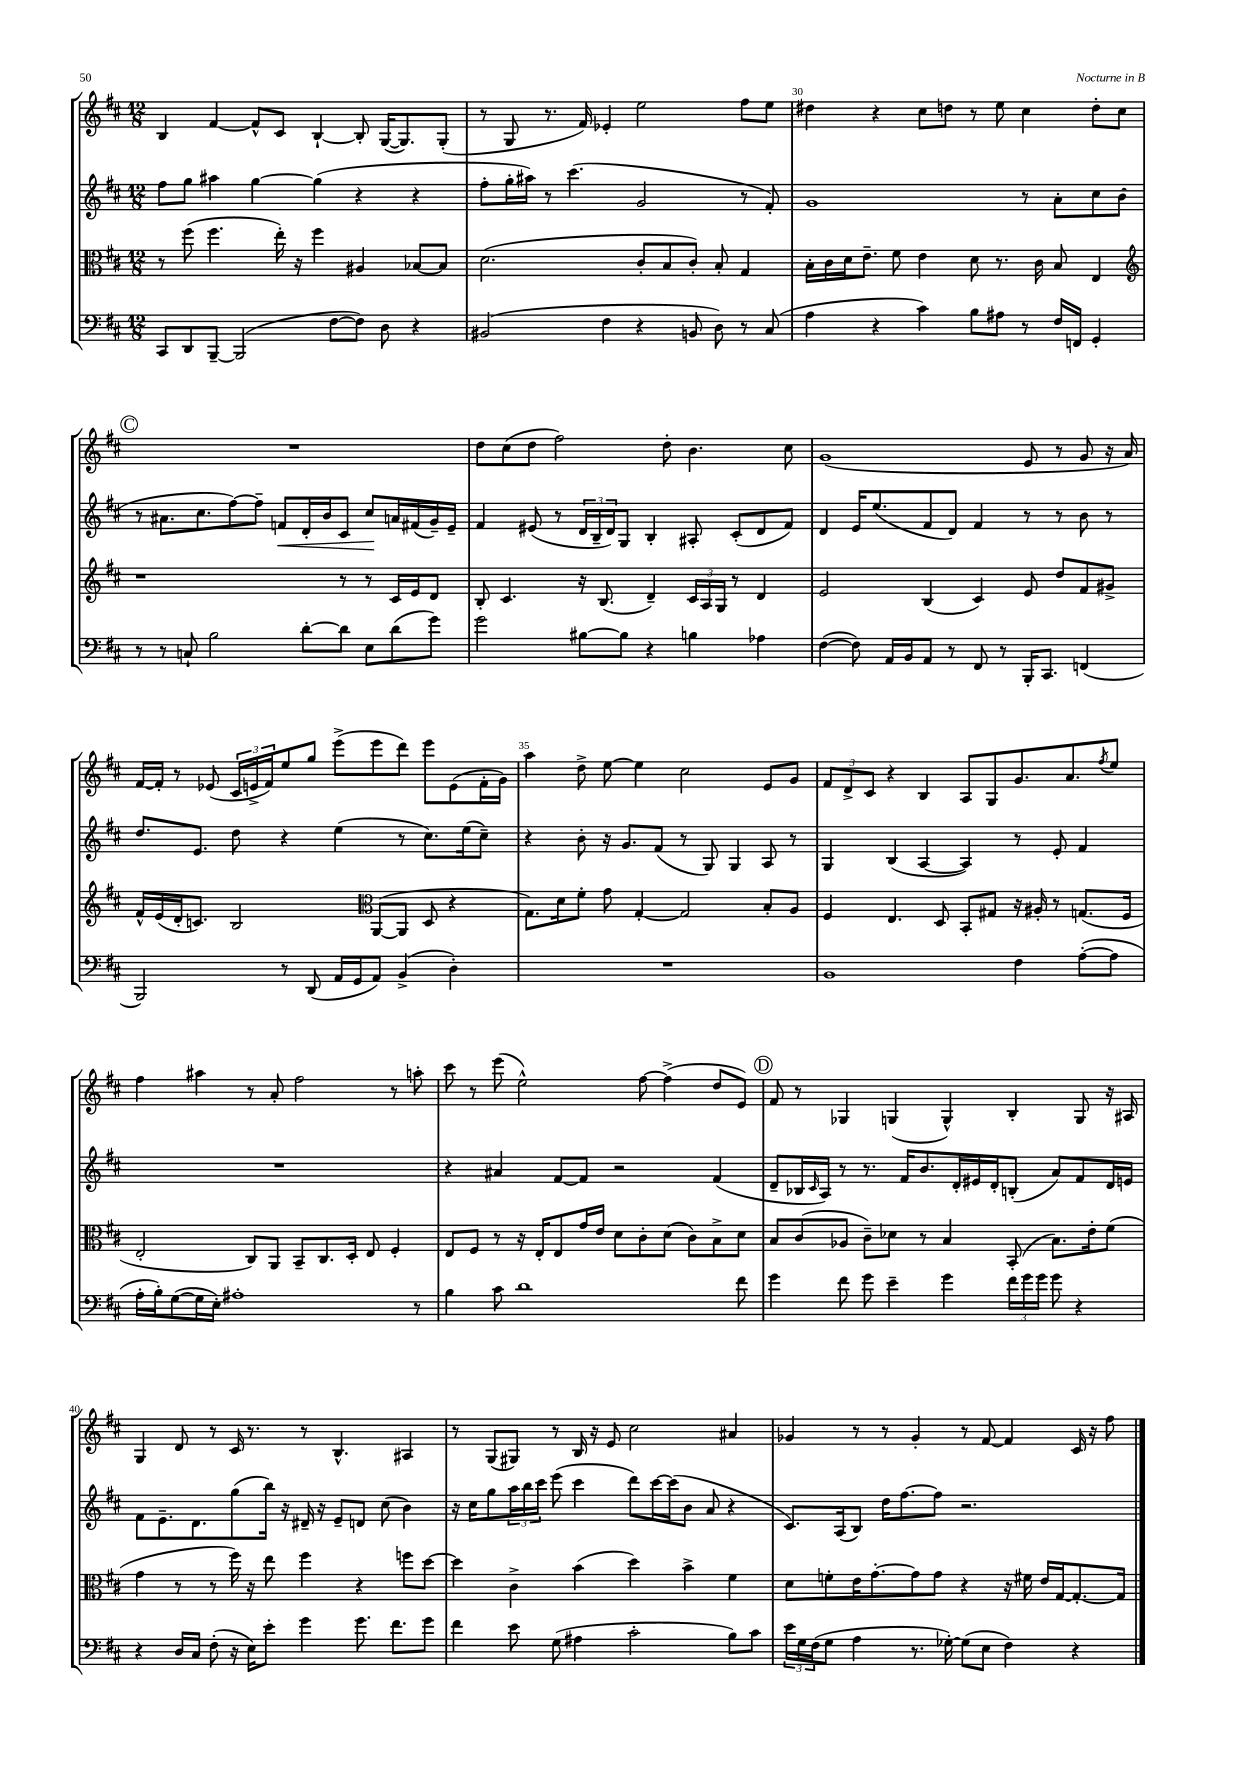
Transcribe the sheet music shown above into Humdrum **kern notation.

**kern	**kern	**kern	**dynam	**kern
*part4	*part3	*part2	*part2	*part1
*staff4	*staff3	*staff2	*staff2	*staff1
*clefF4	*clefC3	*clefG2	*	*clefG2
*k[f#c#]	*k[f#c#]	*k[f#c#]	*	*k[f#c#]
*M12/8	*M12/8	*M12/8	*	*M12/8
=28	=28	=28	=28	=28
8CC#/L	8r	8ff#\L	.	4B/
8DD/	(8ff#\	8gg\J	.	.
[8BBB~/J	4.ff#\	4aa#X\	.	[4f#/
(2BBB/]	.	.	.	.
.	.	[4gg\	.	8f#^^/L]
.	16ee'\)	.	.	8c#/J
.	16r	.	.	.
.	4ff#\	(4gg\]	.	[4B`/
[8F#\L	.	.	.	.
8F#\J])	4A#X/	4r	.	8B'/]
8D\	.	.	.	([16G/KL
.	.	.	.	8.G/])
4r	[8B-X/L	4r	.	.
.	8B-/J]	.	.	(8G'/J
=29	=29	=29	=29	=29
(2BB#X/	(2.d\	8ff#'\L	.	8r
.	.	16gg'\L	.	8G/
.	.	16aa#X\JJ)	.	.
.	.	8r	.	8.r
.	.	(4.ccc#\	.	.
.	.	.	.	16f#/)
4F#\	.	.	.	4e-X'/
4r	8c#'/L	2g/	.	2ee\
.	8B/	.	.	.
8BBn/	8c#'/J)	.	.	.
8D\)	8B'/	.	.	.
8r	4G/	8r	.	8ff#\L
(8C#/	.	8f#'/)	.	8ee\J
=30	=30	=30	=30	=30
4A\	16B'\LL	1g	.	4dd#X\
.	16c#\	.	.	.
.	16d\J	.	.	.
.	8.e~\J	.	.	.
4r	.	.	.	4r
.	8f#\	.	.	.
4c#\)	4e\	.	.	8cc#\L
.	.	.	.	8ddn\J
8B\L	8d\	.	.	8r
8A#X\J	8.r	.	.	8ee\
8r	.	8r	.	4cc#\
.	16c#\	.	.	.
16F#/LL	8B/	8a'\L	.	.
16FFn/JJ	.	.	.	.
4GG'/	4E/	8cc#\	.	8dd'\L
.	.	(8b\J	.	8cc#\J
!!LO:LB:g=z
!!LO:REH:place=s1:t=C
=31	=31	=31	=31	=31
*	*clefG2	*	*	*
8r	1r	8r	.	1.r
8r	.	8.a#X\L	.	.
8Cn`/	.	.	.	.
.	.	8.cc#\	.	.
2B\	.	.	.	.
.	.	[8ff#\)	.	.
.	.	8ff#~\J]	.	.
!	!	!	!LO:HP:b	!
.	.	8fn/L	<	.
[8d'\L	.	16d'/L	.	.
.	.	16b/J	.	.
8d\J]	8r	8c#/J	.	.
8E\L	8r	8cc#/L	.	.
(8d\	16c#/LL	16an/L	[	.
.	16e/J	(16f#X/	.	.
8g\J)	8d/J	16g~/)	.	.
.	.	16e~/JJ	.	.
=32	=32	=32	=32	=32
2g\	8B'/	4f#/	.	8dd\L
.	4.c#/	.	.	(8cc#\
.	.	(8e#X/	.	8dd\J
.	.	8r	.	2ff#\)
[8B#X\L	16r	24d/LL	.	.
.	.	24B~/	.	.
.	(8.B/	.	.	.
.	.	24d/J)	.	.
8B#\J]	.	8G/J	.	.
4r	4d~/)	4B'/	.	.
.	.	.	.	8dd'\
4Bn\	24c#/LL	8A#X'/	.	4.b\
.	24A/	.	.	.
.	24G/JJ	.	.	.
.	8r	(8c#'/L	.	.
4A-X\	4d/	8d/	.	.
.	.	8f#/J)	.	8cc#\
=33	=33	=33	=33	=33
([4F#\	2e/	4d/	.	(1g
8F#\])	.	16e/KL	.	.
.	.	(8.ee/	.	.
16AA/LL	.	.	.	.
16BB/J	.	.	.	.
8AA/J	(4B/	8f#/	.	.
8r	.	8d/J)	.	.
8FF#/	4c#/)	4f#/	.	.
8r	.	.	.	.
16BBB'/KL	8e/	8r	.	8e/
8.CC#/J	.	.	.	.
.	8dd/L	8r	.	8r
(4FFn/	8f#/	8b\	.	8g/
.	8g#X^/J	8r	.	16r
.	.	.	.	16a/)
!!LO:LB:g=z
=34	=34	=34	=34	=34
2BBB/)	16f#^^/LL	8.dd/L	.	[16f#/LL
.	(16e/	.	.	16f#'/JJ]
.	16d'/J	.	.	8r
.	8.cn/J)	8.e/J	.	.
.	.	.	.	(8e-X/
.	2B/	8dd\	.	24c#/LL
.	.	.	.	24en^/
.	.	.	.	24f#/J)
8r	.	4r	.	8ee/
(8DD/	.	.	.	8gg/J
16AA/LL	.	(4ee\	.	(8eee^\L
16GG/J	.	.	.	.
*	*clefC3	*	*	*
8AA/J)	([8AA/L	.	.	8eee\
(4BB^/	8AA/J]	8r	.	8ddd\J)
.	8D/	8.cc#\L)	.	8eee\L
4D'\)	4r	.	.	(8e\
.	.	(16ee\k	.	.
.	.	8cc#~\J)	.	16f#'\L
.	.	.	.	16g\JJ)
=35	=35	=35	=35	=35
1.r	8.G\L)	4r	.	4aa\
.	16d\k	.	.	.
.	8f#'\J	8b'\	.	8dd^\
.	8g\	16r	.	[8ee\
.	.	8.g/L	.	.
.	[4G'/	.	.	4ee\]
.	.	(8f#/J	.	.
.	2G/]	8r	.	2cc#\
.	.	8G/)	.	.
.	.	4G/	.	.
.	8B'/L	8A/	.	8e/L
.	8A/J	8r	.	8g/J
=36	=36	=36	=36	=36
1BB	4F#/	4G/	.	12f#/L
.	.	.	.	12d^/
.	.	.	.	12c#/J
.	4.E/	(4B/	.	4r
.	.	[4A/	.	4B/
.	8D/	.	.	.
.	8BB'/L	4A/])	.	8A/L
.	8G#X/J	.	.	8G/
4F#\	16r	8r	.	8.g/
.	16A#X'/	.	.	.
.	8r	8e'/	.	.
.	.	.	.	8.a/
([8A'\L	(8.Gn/L	4f#/	.	.
.	.	.	.	8qff#/
8A\J]	.	.	.	8ee/J
.	16F#/Jk	.	.	.
!!LO:LB:g=z
=37	=37	=37	=37	=37
16A'\LL	2E'/	1.r	.	4ff#\
16B'\J)	.	.	.	.
([8G\	.	.	.	.
16G\L]	.	.	.	4aa#X\
16E'\JJ)	.	.	.	.
1A#X'	.	.	.	.
.	8C#/L)	.	.	8r
.	8AA/J	.	.	8a'/
.	8BB~/L	.	.	2ff#\
.	8.C#/	.	.	.
.	16D'/Jk	.	.	.
.	8E/	.	.	.
.	4F#'/	.	.	8r
8r	.	.	.	8aan'\
=38	=38	=38	=38	=38
4B\	8E/L	4r	.	8ccc#\
.	8F#/J	.	.	8r
8c#\	8r	4a#X/	.	(8eee\
1d	16r	.	.	2ee^^\)
.	16E'/KL	.	.	.
.	8E/	[8f#/L	.	.
.	16g/L	8f#/J]	.	.
.	16e/JJ	.	.	.
.	8d\L	2r	.	.
.	8c#'\	.	.	[8ff#\
.	(8d\J	.	.	(4ff#^\]
.	8c#\L)	.	.	.
.	8B^\	(4f#/	.	8dd/L
8f#\	8d\J	.	.	8e/J)
!!LO:REH:place=s1:t=D
=39	=39	=39	=39	=39
4g\	8B/L	8d~/L	.	8f#/
.	(8c#/	16B-X/L	.	8r
.	.	16qqc#/	.	.
.	.	16A/JJ)	.	.
8f#\	8A-X/J	8r	.	4G-X/
8g\	8c#~\L)	8.r	.	.
4e~\	8d-X\J	.	.	(4Gn/
.	.	16f#/KL	.	.
.	8r	8.b/	.	.
4g\	4B/	.	.	4G^^/)
.	.	16d'/L	.	.
.	.	16e#X/	.	.
.	.	16d'/J	.	.
24f#\LL	(8BB'/	(8Bn'/J	.	4B'/
24g\	.	.	.	.
24g\JJ	.	.	.	.
8g\	8.B\L)	8a/L)	.	.
4r	.	8f#/	.	8G/
.	16e'\k	.	.	.
.	(8f#\J	16d/L	.	16r
.	.	16en/JJ	.	16A#X/
!!LO:LB:g=z
=40	=40	=40	=40	=40
4r	4g\	8f#\L	.	4G/
.	.	8.e~\	.	.
16D/LL	8r	.	.	8d/
16C#/JJ	.	8.d\	.	.
(8F#'\	8r	.	.	8r
16r	16ff#\)	(8gg\	.	16c#/
16E\KL)	16r	.	.	8.r
8e'\J	8ee\	16bb\Jk)	.	.
.	.	16r	.	.
4g\	4ff#\	16d#X~/	.	8r
.	.	16r	.	.
.	.	8e~/L	.	4.B^^/
8.g\	4r	8dn/J	.	.
.	.	(8cc#\	.	.
8.f#\L	.	.	.	.
.	8ffn\L	4b\)	.	4A#X/
8g\J	[8dd\J	.	.	.
=41	=41	=41	=41	=41
4f#\	4dd\]	16r	.	8r
.	.	16cc#\KL	.	.
.	.	8gg\	.	(8G/L
8e\	4c#^\	24aa\L	.	8G#X/J)
.	.	24bb\	.	.
.	.	24ccc#\JJ	.	.
(8G\	.	(8eee\	.	8r
4A#X\	(4b\	4ccc#\	.	16B/
.	.	.	.	16r
.	.	.	.	8e/
2c#'\	4dd\)	8ddd\L)	.	2cc#\
.	.	[16ccc#\L	.	.
.	.	(16ccc#\J]	.	.
.	4b^\	8b\J	.	.
.	.	8a/	.	.
8B\L)	4f#\	4r	.	4a#X/
8c#\J	.	.	.	.
=42	=42	=42	=42	=42
24e\LL	8d\L	8.c#/L)	.	4g-X/
24G\	.	.	.	.
(24F#\J	.	.	.	.
8G\J	8fn'\	.	.	.
.	.	(16A/k	.	.
4A\	16e\K	8B/J)	.	8r
.	[8.g'\	.	.	.
.	.	16dd\KL	.	8r
.	.	[8.ff#\	.	.
8.r	8g\]	.	.	4g-'/
.	8g\J	8ff#\J]	.	.
[16G-X'\)	.	.	.	.
(8G-\L]	4r	2.r	.	8r
8E\J	.	.	.	[8f#/
4F#\)	16r	.	.	4f#/]
.	16f#X\	.	.	.
.	16e/LL	.	.	.
.	[16G/J	.	.	.
4r	8.G'/_	.	.	16c#/
.	.	.	.	16r
.	.	.	.	8ff#\
.	16G/Jk]	.	.	.
==	==	==	==	==
*-	*-	*-	*-	*-
